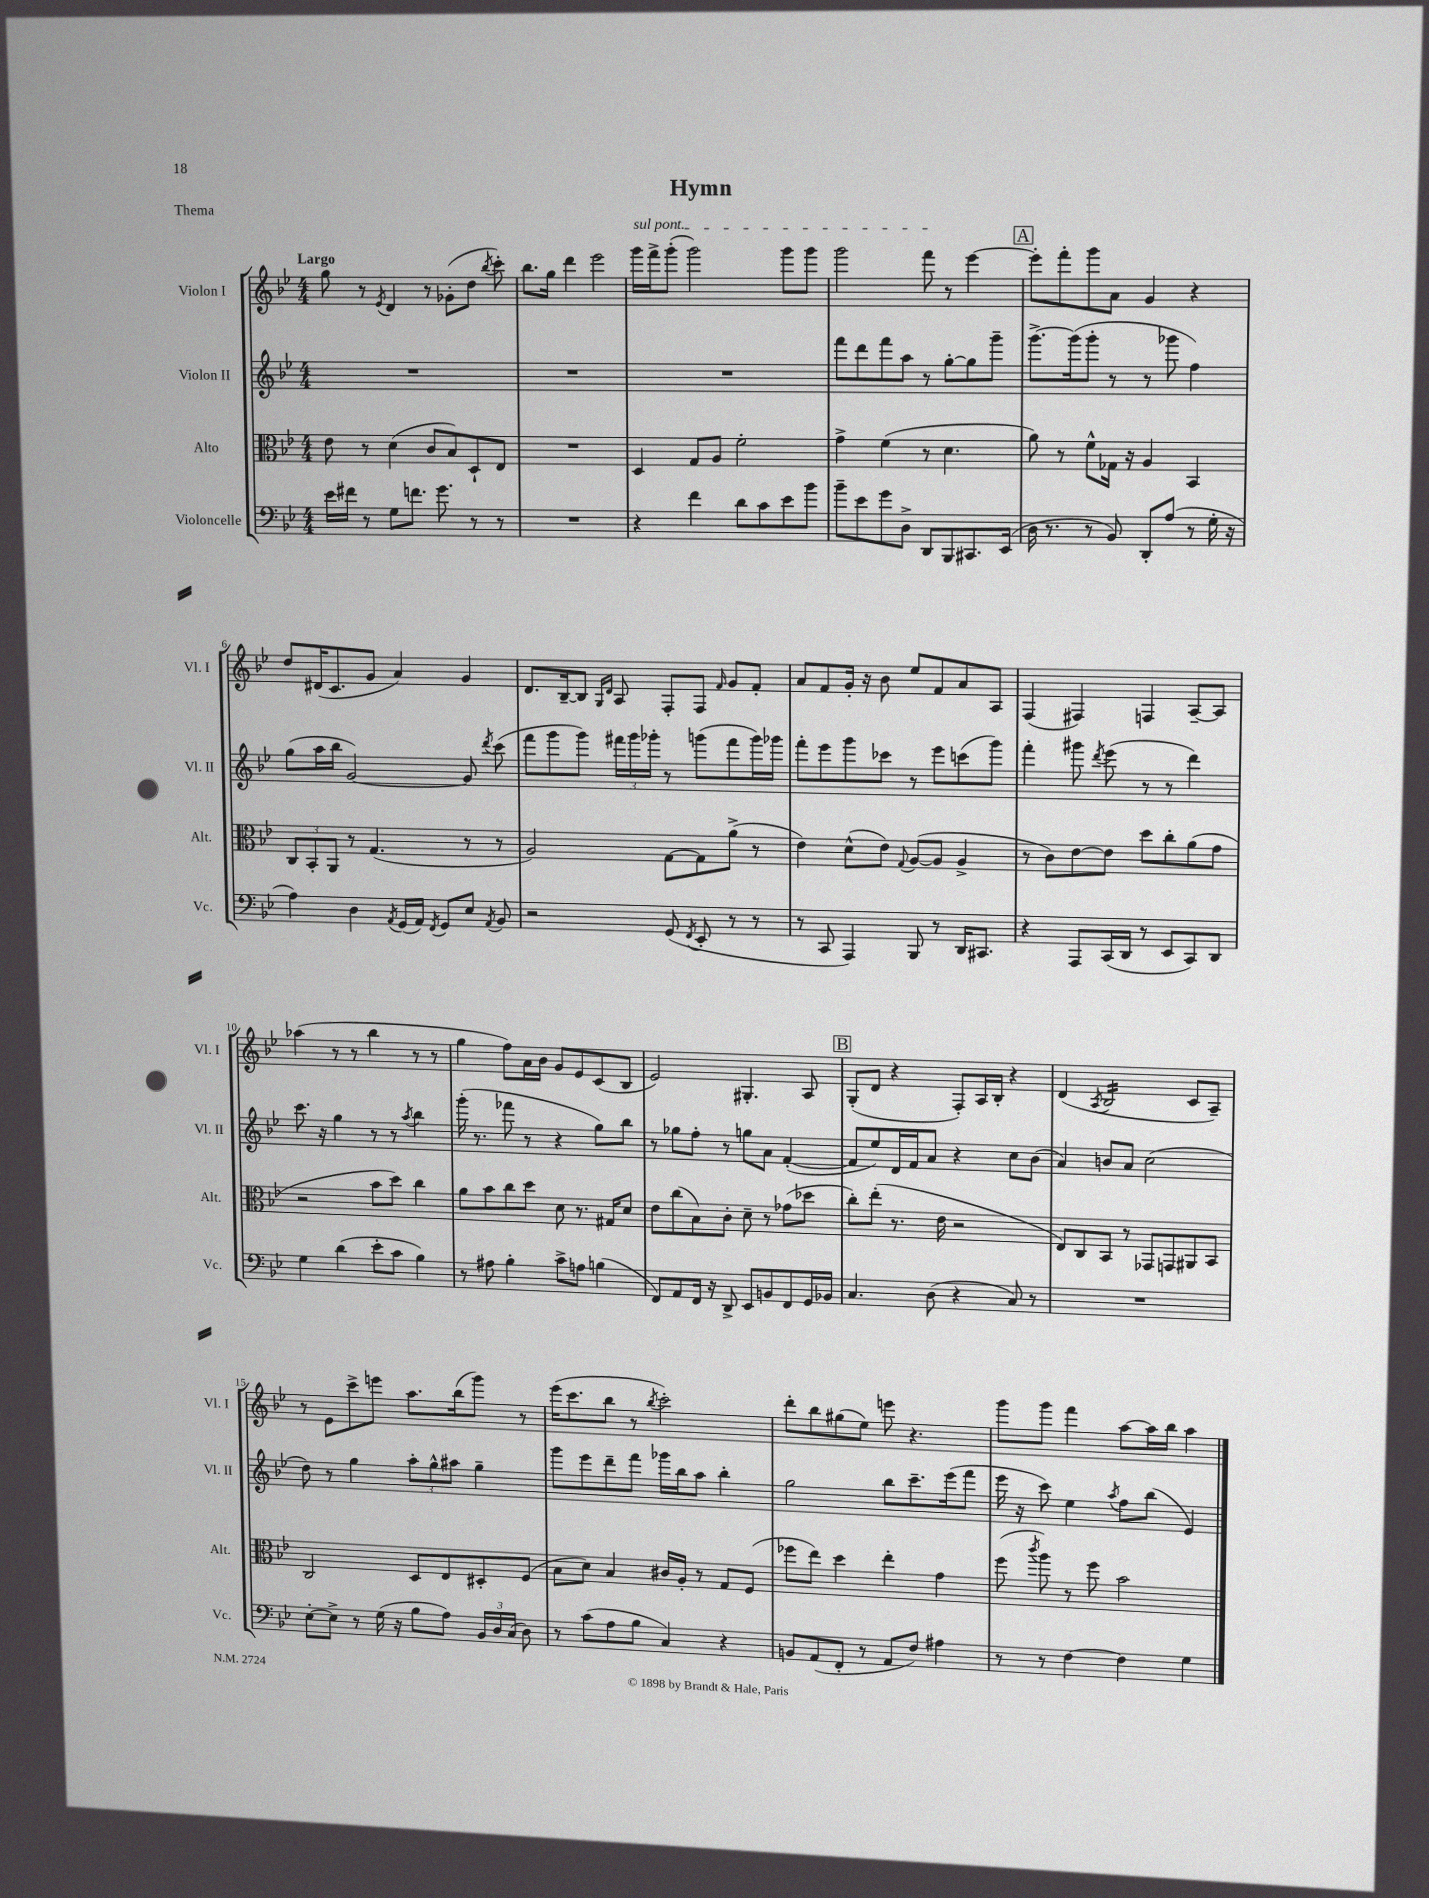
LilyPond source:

\header { title = "Hymn" piece = "Thema" }
<<
\new StaffGroup <<
\new Staff = "s0" \with { instrumentName = "Violon I" shortInstrumentName = "Vl. I" } {
    \clef treble \key bes \major \numericTimeSignature \time 4/4 \tempo "Largo"
    \autoBeamOff g''8 r8 \acciaccatura { ees'8 } d'4 r8 ges'8[-.( d''8] \acciaccatura { bes''8 } c'''8-.) |
    bes''8.[ g''16] d'''4 ees'''2 |
    \once \override TextSpanner.bound-details.left.text = \markup { \italic "sul pont." } g'''16[\startTextSpan f'''16-> g'''8]-.( g'''2) g'''8[ g'''8] |
    g'''2 f'''8\stopTextSpan r8 ees'''4~ |
    \mark \markup { \box "A" } ees'''8[-. f'''8-. g'''8 a'8] g'4 r4 |
    d''8[ dis'16( c'8. g'8] a'4) g'4 |
    d'8.[ bes16~-- bes8] \grace { g16[ d'16] } a8 f8[-. f8] \grace { f'16 } g'8[ f'8]-. |
    a'8[ f'8 g'16]-. r16 bes'8 ees''8[ f'8 a'8 a8] |
    f4( fis4) f4 a8[~-- a8] |
    aes''4( r8 r8 bes''4 r8 r8 |
    g''4 f''8[) a'16 bes'16] g'8[ ees'8 c'8( bes8] |
    ees'2) gis4.-. a8 |
    \mark \markup { \box "B" } g8[-.( d'8] r4 f8[-.) a16 bes16]-. r4 |
    d'4( \acciaccatura { a8 } bes2:16 c'8[ a8]--) |
    r8 ees'8[ c'''8-> e'''8] a''8.[ bes''16( g'''8]) r8 |
    ees'''16[( c'''8. bes''8] r8 \acciaccatura { bes''8 } c'''2-.) |
    d'''8[-. bes''8 gis''8( ees''8]) e'''8 r4. |
    g'''8[ g'''8] f'''4 a''8[~ a''16 bes''16] a''4 \bar "|." |
}
\new Staff = "s1" \with { instrumentName = "Violon II" shortInstrumentName = "Vl. II" } {
    \clef treble \key bes \major \numericTimeSignature \time 4/4
    \autoBeamOff R1 |
    R1 |
    R1 |
    f'''8[ d'''8 f'''8 a''8] r8 g''8[~-. g''8 g'''8]-- |
    \mark \markup { \box "A" } g'''8.[~-> g'''16( g'''8]-. r8 r8 ges'''8 f''4) |
    g''8[( a''16 bes''16] g'2~) g'8 \acciaccatura { d'''8 } c'''8( |
    f'''8[ g'''8 g'''8]) \tuplet 3/2 { fis'''16[ g'''16 ges'''16]-. } r8 g'''8[( fis'''8 g'''16) ges'''16] |
    f'''8[-. ees'''8 g'''8 ces'''8] r8 ees'''8[ c'''8( g'''8]) |
    f'''4-. gis'''8 \acciaccatura { d'''8 } ees'''8( r8 r8 d'''4) |
    c'''8. r16 g''4 r8 r8 \acciaccatura { a''8 } bes''4 |
    g'''16-.( r8. fes'''8 r8 r4 g''8[) bes''8] |
    r8 ges''8[ f''8]-. r8 g''8[ a'8] f'4~-.( |
    \mark \markup { \box "B" } f'8[ ees''8) d'16 f'16 a'8] r4 c''8[ bes'8]( |
    a'4) b'8[ a'8] c''2( |
    d''8) r8 g''4 \tuplet 3/2 { a''8[-. g''8-^ ais''8] } g''4-- |
    g'''8[ ees'''8 d'''8-- f'''8] ges'''16[ bes''16 a''8] bes''4-. |
    g''2 bes''8[ c'''8.-- ees'''16( f'''8] |
    ees'''16 r16 c'''8) ees''4 \acciaccatura { a''8 } f''8[ bes''8]( ees'4) \bar "|." |
}
\new Staff = "s2" \with { instrumentName = "Alto" shortInstrumentName = "Alt." } {
    \clef alto \key bes \major \numericTimeSignature \time 4/4
    \autoBeamOff ees'8 r8 d'4( c'8[ bes8) d8-! ees8] |
    R1 |
    d4 g8[ a8] f'2-. |
    g'4-> f'4( r8 d'4. |
    \mark \markup { \box "A" } a'8) r8 f'8[-^ ges16] r16 a4 bes,4 |
    \tuplet 3/2 { c8[ bes,8-. a,8] } r8 g4.( r8 r8 |
    a2) g8[~ g8 a'8]->( r8 |
    ees'4) d'8[-^( ees'8]) \appoggiatura { g8 } a8[~( a8] a4-> |
    r8 c'8[) ees'8~ ees'8] d''8[ c''8-. a'8( g'8] |
    r2 bes'8[ d''8]) c''4 |
    a'8[ bes'8 c''8 d''8] d'8 r8. gis16[ d'8] |
    ees'8[ c''8( bes8) c'8]-. d'8-- r8 ges'8[( des''8] |
    \mark \markup { \box "B" } c''8[-.) ees''8]-.( r8. ees'16 r2 |
    ees8[) c8 bes,8] r8 ges,8[ g,8 ais,8 bes,8] |
    c2 d8[ ees8 dis8-. f8]( |
    bes8[ d'8]) bes4 cis'16[ a16]-. r8 g8[ f8]( |
    fes''8[ ees''8]) d''4 ees''4-. g'4 |
    f''8( \acciaccatura { c'''8 } a''8) r8 f''8 bes'2 \bar "|." |
}
\new Staff = "s3" \with { instrumentName = "Violoncelle" shortInstrumentName = "Vc." } {
    \clef bass \key bes \major \numericTimeSignature \time 4/4
    \autoBeamOff ees'16[ fis'16] r8 g8[ f'8.] g'8. r8 r8 |
    R1 |
    r4 f'4 d'8[ c'8 ees'8 bes'8] |
    bes'8[-- ees'8 g'8 d8]-> d,8[ bes,,8 cis,8. ees,16]( |
    \mark \markup { \box "A" } d16 r8. r8 bes,8) d,8[-. a8]( r8 g16-. r16 |
    a4) d4 \acciaccatura { a,8 } g,16[( a,16]) \acciaccatura { f,8 } g,8[ ees8] \acciaccatura { a,8 } bes,8 |
    r2 g,8( \acciaccatura { f,8 } ees,8-. r8 r8 |
    r8 c,8 a,,4) bes,,8 r8 d,16[ cis,8.] |
    r4 a,,8[ c,16( d,16] r8 ees,8[ c,8) d,8] |
    g4 d'4( ees'8[-. c'8] bes4) |
    r8 ais8 bes4-. c'8[-> a8] b4( |
    f,8[) a,8 f,16] r16 d,8-> ees,8[ b,8 f,8 g,16 bes,16] |
    \mark \markup { \box "B" } c4. d8( r4 c8) r8 |
    R1 |
    ees8[~-. ees8]-> r8 g16( r16 bes8[ a8]) \tuplet 3/2 { bes,16[ d16 c16]( } d8) |
    r8 c'8[( a8 bes8] c4) r4 |
    b,8[ a,8( f,8]-. r8 a,8[ f8]) ais4 |
    r8 r8 f4~ f4 g4 \bar "|." |
}
>>
>>
